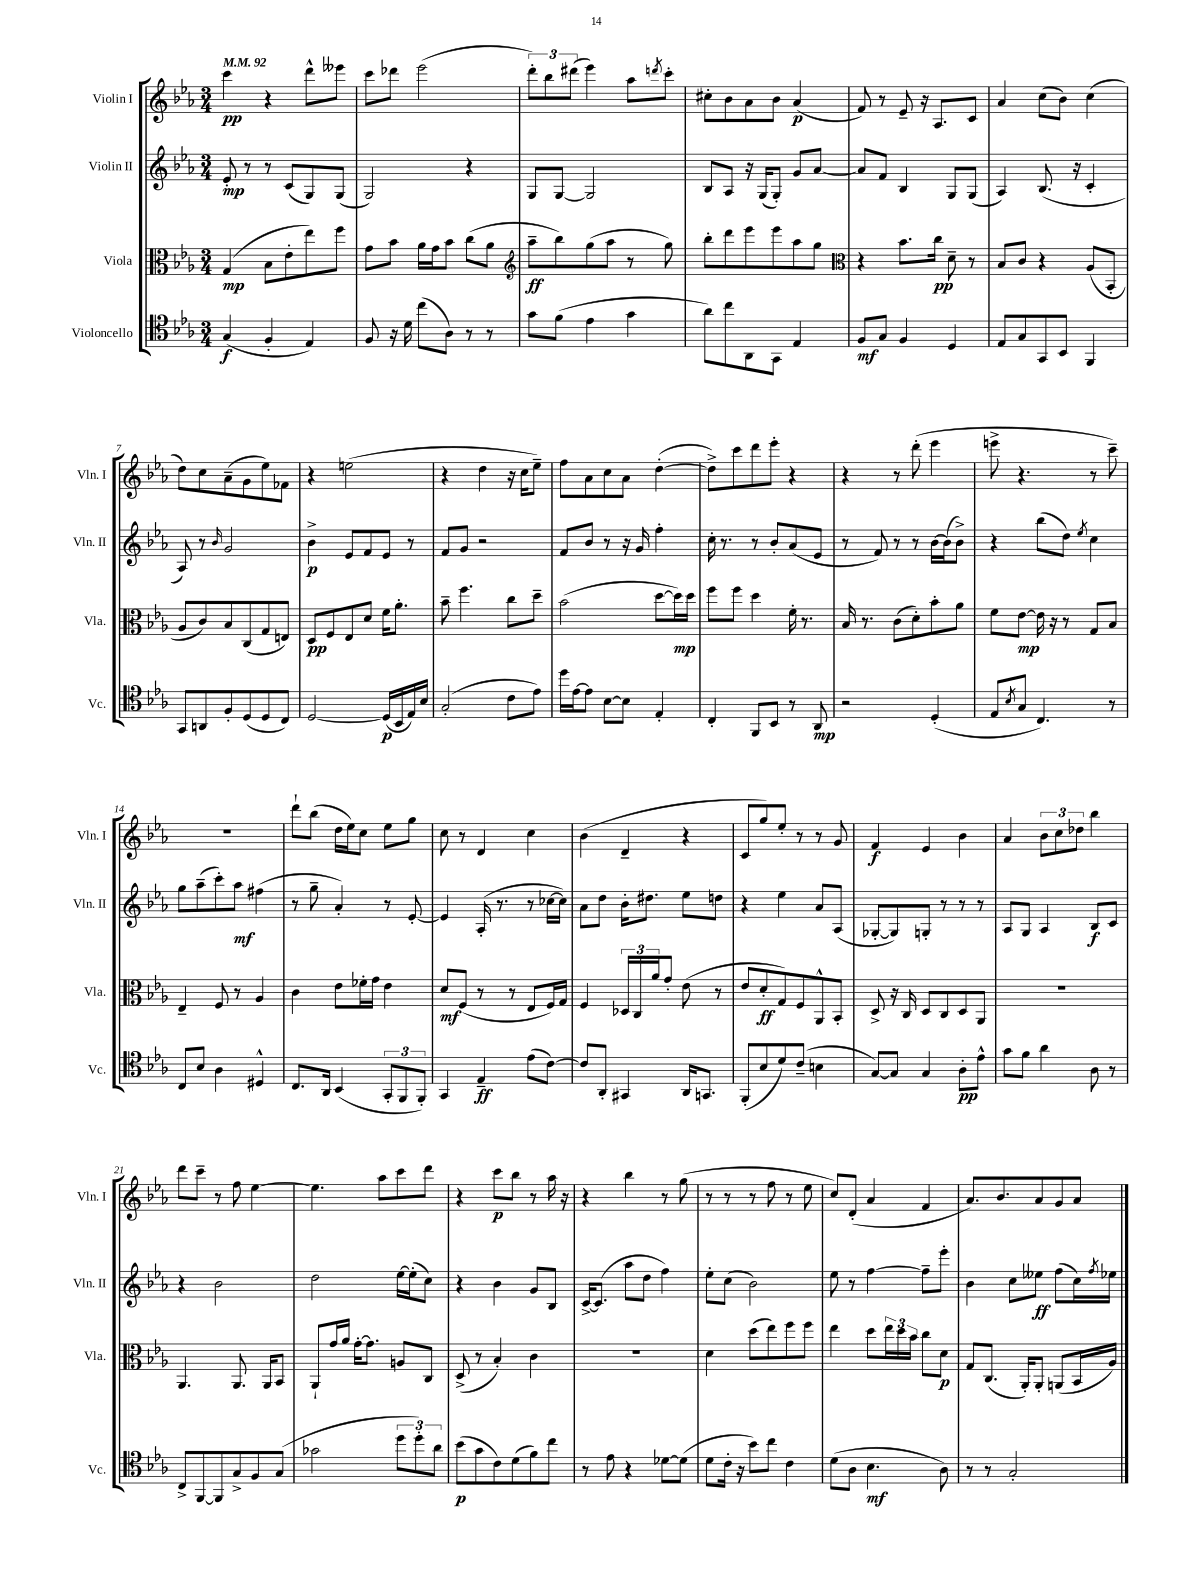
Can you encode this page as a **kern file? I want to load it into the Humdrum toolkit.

**kern	**kern	**kern	**kern
*staff4	*staff3	*staff2	*staff1
*clefC4	*clefC3	*clefG2	*clefG2
*k[b-e-a-]	*k[b-e-a-]	*k[b-e-a-]	*k[b-e-a-]
*M3/4	*M3/4	*M3/4	*M3/4
*MM92	*MM92	*MM92	*MM92
(4G/	(4G/	8e-'/	4ccc\
.	.	8r	.
4F'/	8B-\L	8r	4r
.	8e-'\	(8c/L	.
4E-/)	8ee-\)	8G/)	8ddd^^\L
.	8ff\J	(8G/J	8eee--\J
=	=	=	=
8F/	8g\L	2G/)	8ccc\L
16r	8b-\J	.	8ddd-\J
16d\	.	.	.
(8cc\L	16a-\LL	.	(2eee-\
.	16g\J	.	.
8A-\J)	8b-\J	.	.
8r	(8cc\L	4r	.
8r	8a-\J	.	.
=	=	=	=
*	*clefG2	*	*
8g\L	8aa-~\L	8G/L	12ddd'\L)
.	.	.	12bb-\
(8f\J	8bb-\)	[8G/J	.
.	.	.	(12ddd#\J
4e-\	(8gg\	2G/]	4eee-\)
.	8aa-\J	.	.
4g\	8r	.	8aa-\L
.	.	.	8qddd/
.	8gg\)	.	8ccc'\J
=	=	=	=
8a-\L)	8bb-'\L	8B-/L	8cc#'\L
8cc\	8ddd\	8A-/J	8b-\
8AA-\	8eee-\	16r	8a-\
.	.	(16G/LK	.
8GG\J	8eee-\	8G'/J)	8b-\J
4E-/	8aa-\	8g/L	(4a-/
.	8gg\J	[8a-/J	.
=	=	=	=
*	*clefC3	*	*
8F/L	4r	8a-/]L	8f/)
8G/J	.	8f/J	8r
4F/	8.b-\L	4B-/	8e-~/
.	.	.	16r
.	16cc\Jk	.	8.A-/L
4D/	8d~\	8G/L	.
.	8r	(8G/J	8c/J
=	=	=	=
8E-/L	8B-/L	4A-/)	4a-/
8G/	8c/J	.	.
8GG/	4r	(8.B-/	(8cc\L
8BB-/J	.	.	8b-\J)
.	.	16r	.
4FF/	(8A-/L	4c'/	(4cc\
.	8BB-'/J	.	.
=	=	=	=
8GG/L	8A-/L	8A-/)	8dd\L)
8AA/	8c/)	8r	8cc\
.	.	16qqb-/	.
8F'/	8B-/	2g/	(8a-~\
(8D/	(8C/	.	8g\
8D/	8G/	.	8ee-\)
8C/J)	8E/J)	.	8f-\J
=	=	=	=
[2D/	8D/L	4b-^\	4r
.	8F/	.	.
.	8E-/	8e-/L	(2ee\
.	8d/J	8f/	.
(16D/]LL	16f\LK	8e-/J	.
16BB-/	8.a-'\J	.	.
16E-/)	.	8r	.
16B-/JJ	.	.	.
=	=	=	=
(2G'/	8b-~\	8f/L	4r
.	4.ff\	8g/J	.
.	.	2r	4dd\
8c\L	8cc\L	.	16r
.	.	.	16cc\LK
8e-\J)	8dd~\J	.	8ee-~\J)
=	=	=	=
16dd\LL	(2b-\	8f/L	8ff\L
[16e-\J	.	.	.
8e-\]J	.	8b-/J	8a-\
[8B-\L	.	8r	8cc\
8B-\]J	.	16r	8a-\J
.	.	16g/	.
4E-'/	[8dd\L	4ff'\	([4dd'\
.	16dd\]L)	.	.
.	16dd\JJ	.	.
=	=	=	=
4C'/	8ff\L	16cc'\	8dd^\]L)
.	.	8.r	.
.	8ff\J	.	8ccc\
8FF/L	4dd\	8r	8ddd\
8BB-/J	.	8b-'/L	8eee-'\J
8r	16f'\	(8a-/	4r
.	8.r	.	.
8AA-/	.	8e-/J	.
=	=	=	=
2r	16B-/	8r	4r
.	8.r	.	.
.	.	8f/)	.
.	(8c\L	8r	8r
.	8d'\)	8r	(8ddd'\
(4D'/	8b-'\	[16b-\LL	4eee-\
.	.	(16b-\]J	.
.	8a-\J	8b-^\J)	.
=	=	=	=
8E-/L	8f\L	4r	8eee^\
8qB-/	.	.	.
8G/J	[8e-\J	.	4.r
4.C/)	16e-\]	(8bb-\L	.
.	16r	.	.
.	8r	8dd\J)	.
.	.	8qee-/	.
.	8G/L	4cc\	8r
8r	8B-/J	.	8ccc~\)
=	=	=	=
8C/L	4E-~/	8gg\L	2.r
8B-/J	.	(8aa-~\	.
4A-\	8F/	8ccc'\)	.
.	8r	8aa-\J	.
4D#^^/	4A-/	(4ff#\	.
=	=	=	=
8.C/L	4c\	8r	8ddd`\L
.	.	8gg~\	(8bb-\J
16AA-/Jk	.	.	.
(4BB-/	8e-\L	4a-'/)	16dd\LL
.	.	.	16ee-\J)
.	16f-'\L	.	8cc\J
.	16g\JJ	.	.
12GG'/L	4e-\	8r	8ee-\L
12FF/	.	.	.
.	.	[8e-'/	8gg\J
12FF'/J)	.	.	.
=	=	=	=
4GG/	8d/L	4e-/]	8cc\
.	(8F/J	.	8r
4E-~/	8r	(16A-'/	4d/
.	.	8.r	.
.	8r	.	.
(8e-\L	8E-/L	8r	4cc\
[8c\J)	16F/L)	[16cc-\LL	.
.	16G/JJ	16cc-\]JJ)	.
=	=	=	=
8c/]L	4F/	8a-\L	(4b-\
8AA-'/J	.	8dd\J	.
4GG#/	24D-/LL	16b-'\LK	4d~/
.	24C/	.	.
.	.	8.dd#\J	.
.	24a-/J	.	.
.	8g'/J	.	.
16AA-/LK	(8e-\	8ee-\L	4r
8.GG/J	.	.	.
.	8r	8dd\J	.
=	=	=	=
(8FF'/L	8e-/L	4r	8c/L
8B-/	8d'/	.	8gg/)
8d/)	8G/)	4ee-\	8ee-'/J
(8c~/J	8F/	.	8r
4B\	8AA-^^/	8a-/L	8r
.	8BB-'/J	(8A-/J	8g/
=	=	=	=
[8G/L)	8D^/	[8G-'/L	4f/
8G/]J	16r	8G-/])	.
.	16C/	.	.
4G/	8D/L	8G'/J	4e-/
.	8C/	8r	.
8A-'\L	8D/	8r	4b-\
8e-^^\J	8AA-/J	8r	.
=	=	=	=
8g\L	2.r	8A-/L	4a-/
8f\J	.	8G/J	.
4a-\	.	4A-/	12b-\L
.	.	.	12cc\
.	.	.	12dd-\J
8A-\	.	8B-/L	4bb-\
8r	.	8c/J	.
=	=	=	=
8C^/L	4.AA-/	4r	8ddd\L
[8FF/	.	.	8ccc~\J
8FF/]	.	2b-\	8r
8G^/	8.AA-/	.	8ff\
8F/	.	.	[4ee-\
.	16AA-/LK	.	.
(8G/J	8BB-/J	.	.
=	=	=	=
2g-\	8AA-`/L	2dd\	4.ee-\]
.	16g/L	.	.
.	16a-/JJ	.	.
.	[16g'\LK	.	.
.	8.g\]J	.	.
.	.	.	8aa-\L
12dd\L	8A/L	[16ee-\LL	8ccc\
.	.	(16ee-'\]J	.
12dd'\)	.	.	.
.	8C/J	8cc\J)	8ddd\J
12a-\J	.	.	.
=	=	=	=
(8b-\L	(8D^/	4r	4r
8g\	8r	.	.
8c\)	4B-'/)	4b-\	8ccc\L
(8d\	.	.	8bb-\J
8f\)	4c\	8g/L	8r
8cc\J	.	8B-/J	16aa-\
.	.	.	16r
=	=	=	=
8r	2.r	[16c^/LK	4r
.	.	(8.c/]J	.
8e-\	.	.	.
4r	.	8aa-\L	4bb-\
.	.	8dd\J	.
[8d-\L	.	4ff\)	8r
(8d-\]J	.	.	(8gg\
=	=	=	=
8d\L	4d\	8ee-'\L	8r
16c'\Jk	.	(8cc\J	8r
16r	.	.	.
8b-\L)	(8dd\L	2b-\)	8r
8cc\J	8ee-\)	.	8ff\
4c\	8ff\	.	8r
.	8ff\J	.	8ee-\
=	=	=	=
(8d\L	4ee-\	8ee-\	8cc/L)
8A-\J	.	8r	(8d'/J
4.B-\	8dd\L	[4ff\	4a-/
.	24ee-\L	.	.
.	24dd\	.	.
.	24b-\JJ	.	.
.	8cc\L	8ff~\]L	4f/
8A-\)	8d\J	8eee-'\J	.
=	=	=	=
8r	8G/L	4b-\	8.a-/L)
8r	(8.C/J	.	.
.	.	.	8.b-/
2G'/	.	8cc\L	.
.	16AA-'/LK)	.	.
.	8AA-'/J	8ee--\J	8a-/
.	(8AA/L	(8ff\L	8g/
.	16BB-/L	16cc\L)	8a-/J
.	.	8qff/	.
.	16A-/JJ)	16ee-\JJ	.
==	==	==	==
*-	*-	*-	*-
